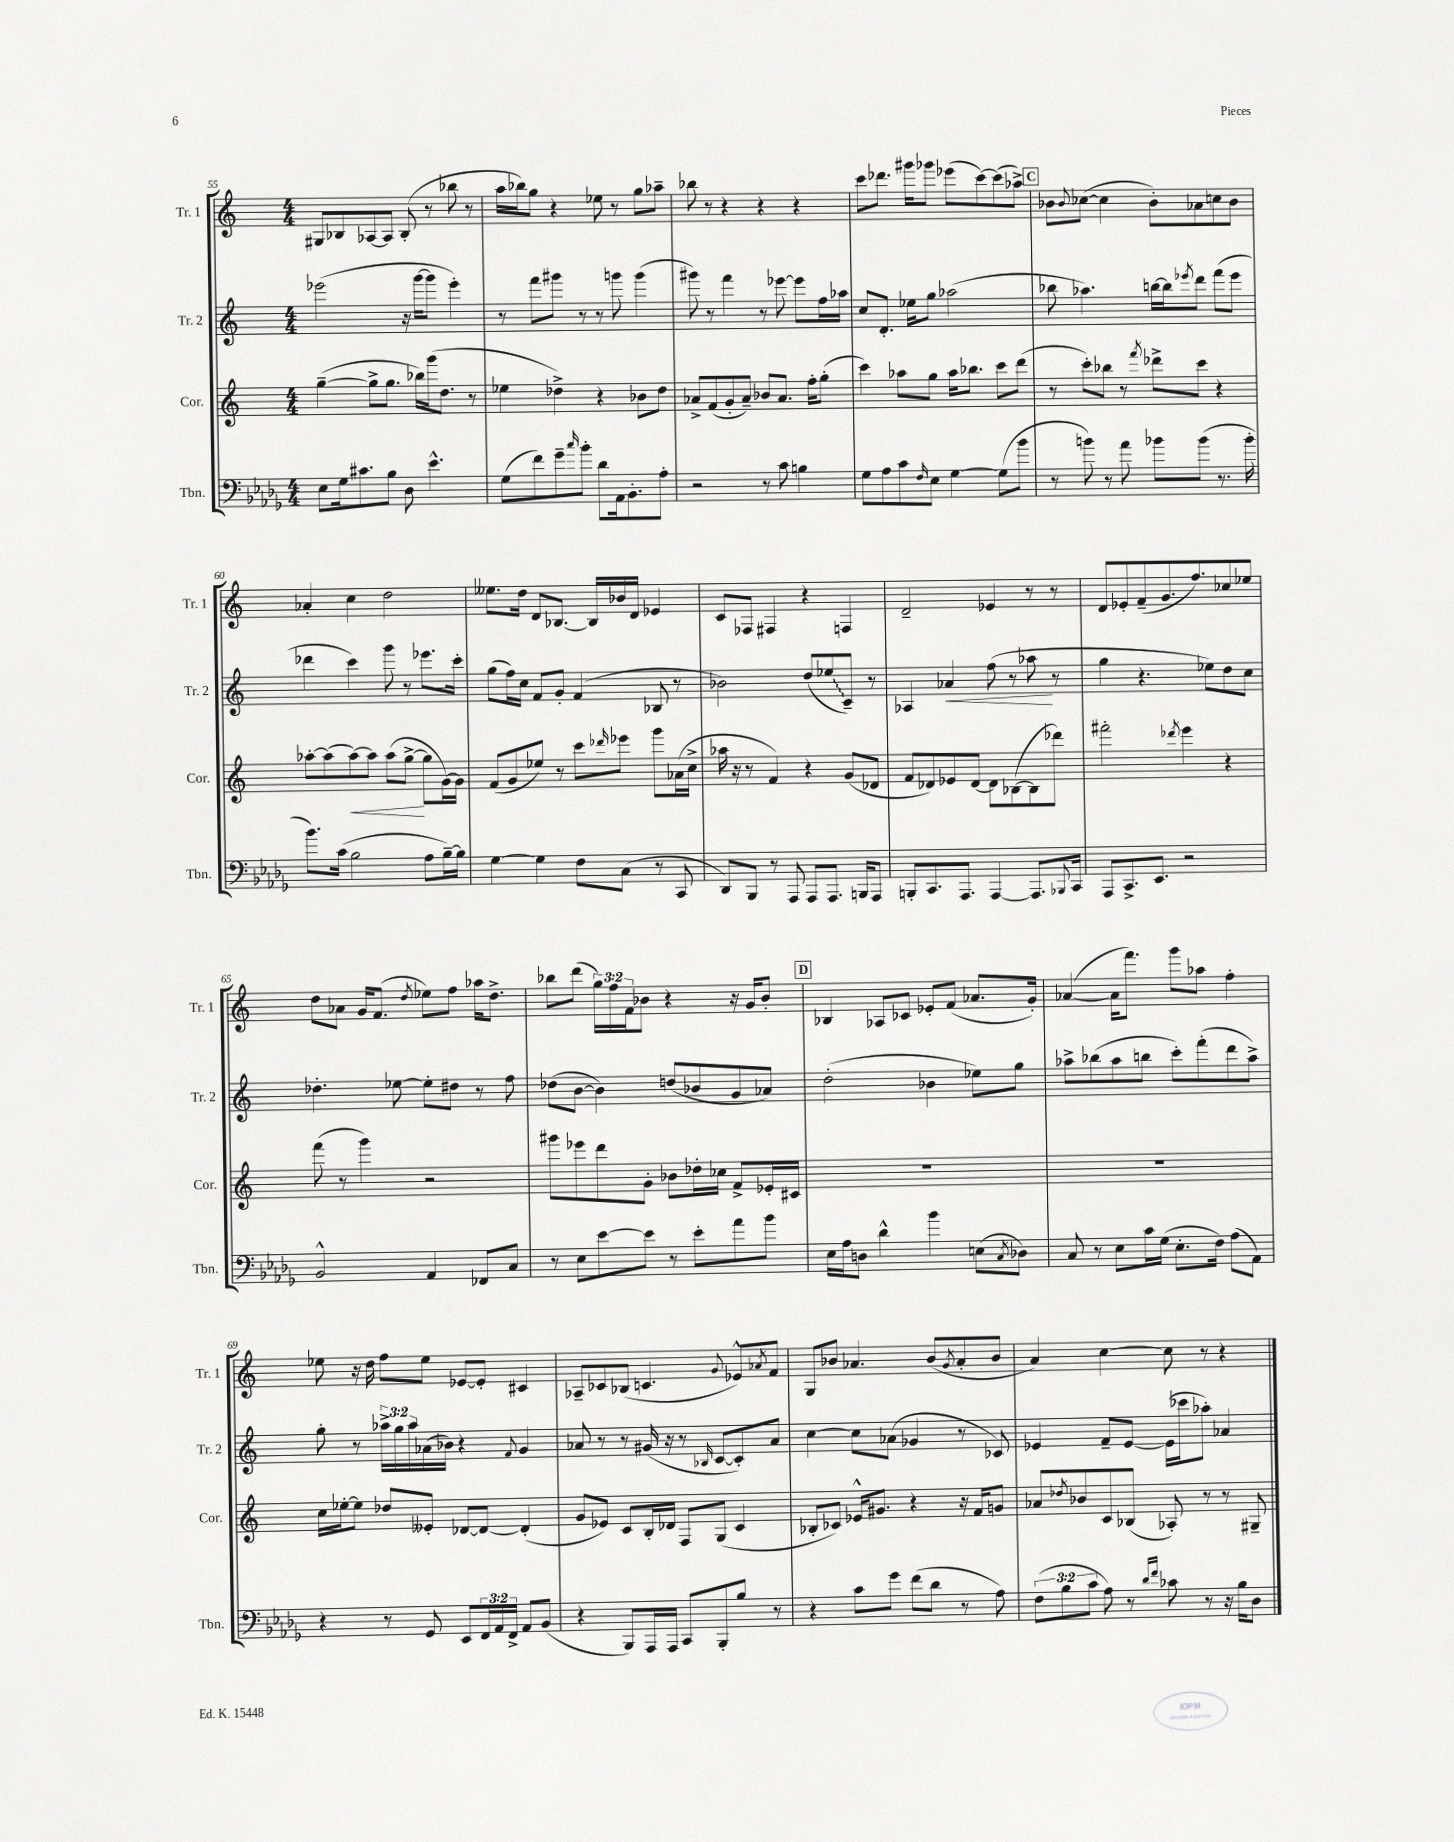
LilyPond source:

<<
\new StaffGroup <<
\new Staff = "s0" \with { instrumentName = "Tr. 1" shortInstrumentName = "Tr. 1" } {
    \clef treble \key c \major \numericTimeSignature \time 4/4 \override Staff.TupletNumber.text = #tuplet-number::calc-fraction-text
    gis8 bes8 aes8~ aes8 bes8-.( r8 bes''8 r8 |
    a''16 bes''16) g''8 r4 ees''8 r8 g''8 aes''8-- |
    bes''8 r8 r4 r4 r4 |
    c'''8 des'''8. gis'''16 ges'''8 ees'''8( c'''8~) c'''8( aes''8->) |
    \mark \markup { \box "C" } bes'8 \appoggiatura { bes'8 } ces''8~( ces''4 bes'8-.) aes'8 c''8 bes'8 |
    aes'4-. c''4 d''2 |
    eeses''8. d''16 d'8 bes8.~ bes16 bes'16 d'16 ees'4 |
    c'8 fes8 fis4 r4 f4 |
    d'2-- ees'4 r8 r8 |
    d'8 ees'8-. f'8--( g'8. f''8.) ces''8 ees''8 |
    d''8 aes'8 g'16 f'8.( \acciaccatura { d''8 } ees''8) f''8 aes''16 d''8.-> |
    bes''8 d'''8( \tuplet 3/2 { g''16) f''16 f'16 } bes'8 r4 r16 g'16 bes'8-. |
    \mark \markup { \box "D" } bes4 aes8 ces'8 ees'8-. f'8( aes'8. g'16-.) |
    aes'4~( aes'16 f'''8.) g'''8 aes''8 f''4-. |
    ees''8 r16 d''16 f''8 ees''8 ees'8~ ees'8-. cis'4 |
    aes8-- ces'8 bes8( c'4. \appoggiatura { g'8 } ees'8-^) \acciaccatura { aes'8 } f'8 |
    g8 bes'8 aes'4. bes'8( \acciaccatura { g'8 } aes'8-. bes'8 |
    a'4) c''4~ c''8 r8 r4 \bar "|." |
}
\new Staff = "s1" \with { instrumentName = "Tr. 2" shortInstrumentName = "Tr. 2" } {
    \clef treble \key c \major \numericTimeSignature \time 4/4 \override Staff.TupletNumber.text = #tuplet-number::calc-fraction-text
    ees'''2( r16 g'''16~ g'''8 ees'''4-.) |
    r8 f'''8 gis'''8 r8 r8 g'''8 g'''4( |
    gis'''8) r8 f'''4 r8 ees'''8~ ees'''8 f''16 aes''16 |
    c''8 d'8.-. ees''16 g''8 aes''2( |
    \mark \markup { \box "C" } bes''8 aes''4.) b''16~ b''16 \acciaccatura { ees'''8 } d'''8 f'''8( ees'''8 |
    des'''4 c'''4) g'''8 r8 ees'''8. c'''16-. |
    g''8( f''16) c''16 f'8 g'8-. f'4( bes8 r8 |
    bes'2) d''8( \once \override Glissando.style = #'zigzag ees''8\glissando c'8--) r8 |
    aes4 aes'4\< f''8( r8 aes''8\! r8 |
    g''4 r4. ees''8) d''8 c''8 |
    des''4.-. ees''8~ ees''8-. dis''8 r8 f''8 |
    des''8( b'8~ b'4) d''8( bes'8 g'8 aes'8) |
    \mark \markup { \box "D" } d''2-.( bes'4 ees''8) g''8 |
    aes''8-> bes''8( aes''8 b''8 c'''8-.) f'''8-.( d'''8 aes''8->) |
    g''8-. r8 \tuplet 3/2 { aes''16-> g''16 aes''16 } aes'16( bes'16) r4 \appoggiatura { f'8 } g'4 |
    aes'8 r8 r8 gis'16( r16 r8 \grace { bes16 } c'8~ c'8-.) aes'8 |
    c''4~ c''8 aes'8( ges'4 r8 ces'8) |
    ees'4 f'8-- ees'8~ ees'16( ces'''16 aes''8-.) aes'4 \bar "|." |
}
\new Staff = "s2" \with { instrumentName = "Cor." shortInstrumentName = "Cor." } {
    \clef treble \key c \major \numericTimeSignature \time 4/4
    g''4~--( g''8-> g''8. bes''16) g'''16( d''8. r8 |
    ees''4 des''4->) r4 bes'8 des''8 |
    aes'8-> f'8( g'8-. aes'8--) bes'8 aes'8. f''16-. g''8-.( |
    c'''4) aes''8 g''8 aes''16 bes''8. c'''8 d'''8( |
    \mark \markup { \box "C" } r8 c'''8-.) bes''8 r8 \acciaccatura { f'''8 } des'''8-> c'''8 r4 |
    aes''8~-. aes''8( aes''8~\<) aes''8 aes''8( g''8~->\! g''8 g'16~) g'16 |
    f'8( g'8 ees''8) r8 c'''8 \grace { des'''16 } ees'''8 g'''8 aes'16( c''16-> |
    aes''16 r16 r8 f'4) r4 g'8( des'8 |
    f'8 des'8) ees'8 des'8~ des'8 bes8~( bes8 des'''8) |
    fis'''2-. \acciaccatura { des'''8 } e'''4 r4 |
    f'''8( r8 g'''4) r2 |
    gis'''8 ees'''8 d'''8 g'8-. bes'8 des''16-. ces''16 f'8-> ees'16-. cis'16 |
    \mark \markup { \box "D" } R1 |
    R1 |
    c''16 ees''16~-. ees''8 des''8 eeses'8-. des'8~ des'8~ des'4-.( |
    g'8 ees'8) c'8 b16-. des'16 f8 g8( c'4 |
    bes8-. ces'8) ees'16-^ gis'8. r4 r16 f'16 g'8 |
    aes'8 \acciaccatura { des''8 } bes'8 c'8 bes8( aes8-.) r8 r8 gis8-- \bar "|." |
}
\new Staff = "s3" \with { instrumentName = "Tbn." shortInstrumentName = "Tbn." } {
    \clef bass \key des \major \numericTimeSignature \time 4/4 \override Staff.TupletNumber.text = #tuplet-number::calc-fraction-text
    ees8 ges16 cis'8. bes8 des8 ees'4.-^ |
    ges8( f'8) ges'8-- \grace { c''16 } bes'8-. des'8 aes,16 bes,8.-. aes8-. |
    r2 r8 c'8 b4 |
    ges8 aes8 c'8 \grace { f16 } ees8 ges4~ ges8( bes'8 |
    \mark \markup { \box "C" } r8 b'8) r8 aes'8 bes'8 bes'8( r8. bes'16-. |
    bes'8.) c'16( bes2 aes8 bes16~--) bes16 |
    ges4~ ges4 f8 c8( r8 c,8 |
    des,8) bes,,8 r8 aes,,8 aes,,8 aes,,8. b,,16 aes,,8 |
    b,,8-. c,8. aes,,8. aes,,4~ aes,,8. \appoggiatura { bes,,8 } c,16 |
    aes,,8 c,8.-> ees,8. r2 |
    bes,2-^ aes,4 fes,8 c8 |
    r8 ees8 ees'8~ ees'8 r8 ees'8-. aes'8 bes'8 |
    \mark \markup { \box "D" } ees16 aes16 d8 des'4-^ bes'4 e8( \acciaccatura { c8 } des8) |
    c8 r8 ees8 c'16 ges16( ees8.-. f16) aes8( aes,8) |
    r4 r8 ges,8 ees,8 \tuplet 3/2 { f,16 aes,16 f,16-> } aes,8 bes,8( |
    r4 bes,,8) aes,,16 aes,,16 c,8 bes,,8-. bes8 r8 |
    r4 c'8 ges'8 f'8( des'8 r8 aes8) |
    \tuplet 3/2 { f8( bes8 c'8 } aes8) r8 \grace { des'16 f'16 } ces'8 r8 r16 bes16 des8 \bar "|." |
}
>>
>>
\layout { \context { \Score currentBarNumber = #55 } }
